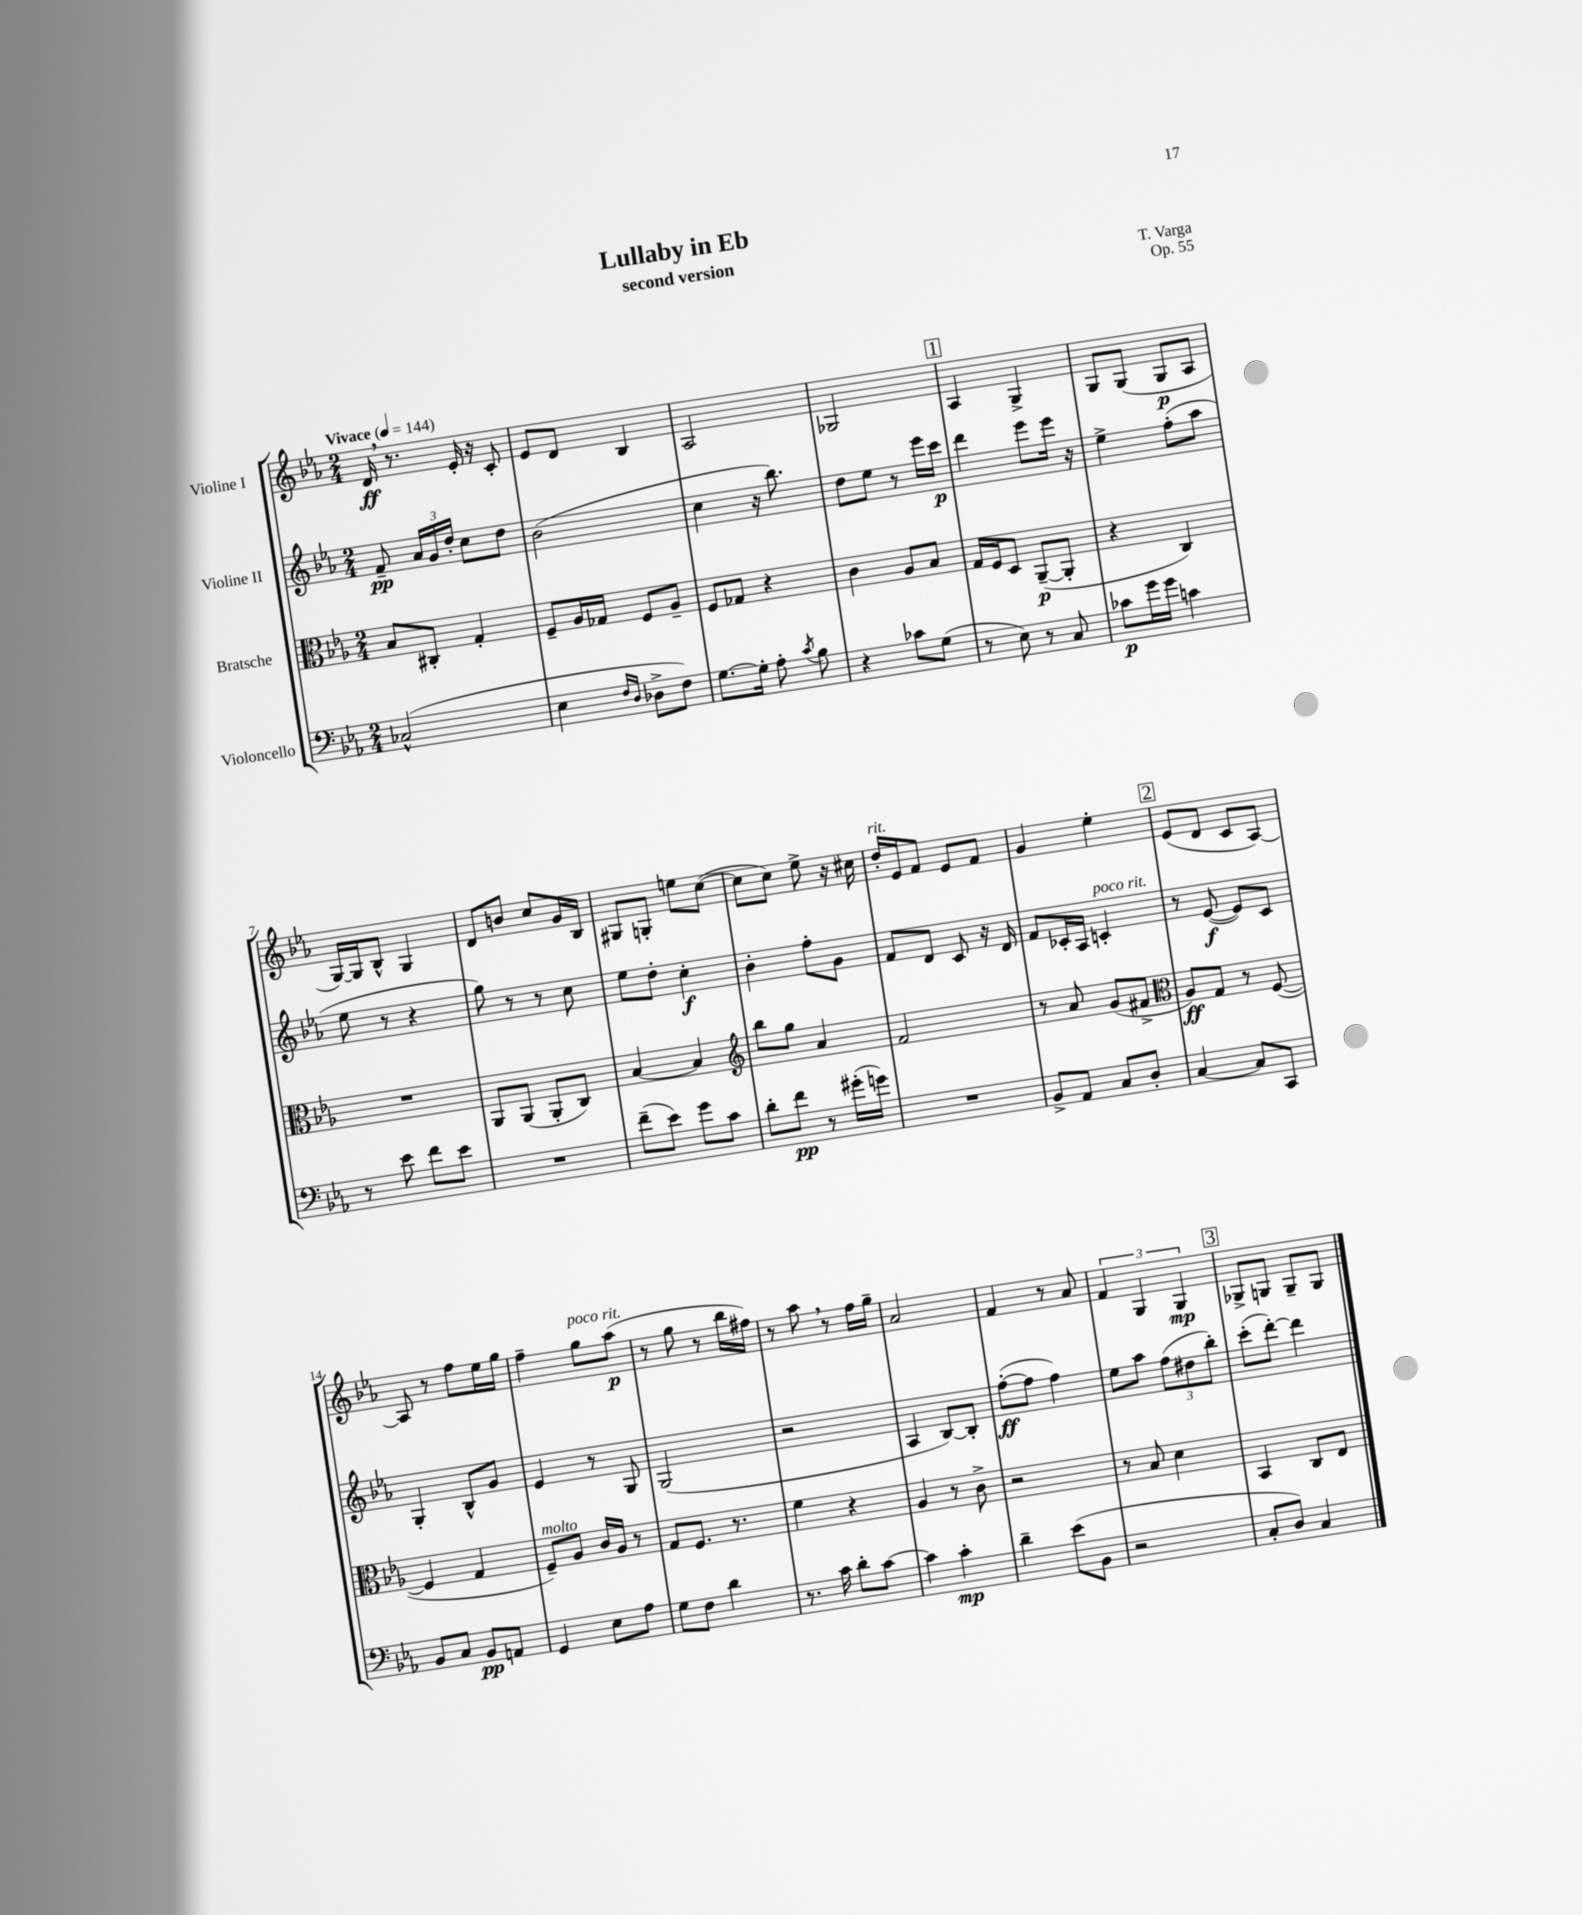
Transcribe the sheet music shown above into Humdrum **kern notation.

**kern	**kern	**kern	**kern
*staff4	*staff3	*staff2	*staff1
*clefF4	*clefC3	*clefG2	*clefG2
*k[b-e-a-]	*k[b-e-a-]	*k[b-e-a-]	*k[b-e-a-]
*M2/4	*M2/4	*M2/4	*M2/4
*MM144	*MM144	*MM144	*MM144
(2C-^^	8B-	8f~	16d
.	.	.	8.r
.	8C#'	24a-	.
.	.	24g	.
.	.	24dd'	.
.	4G'	8cc	16e-'
.	.	.	16r
.	.	8dd	8c'
=	=	=	=
4E-	8F~	(2b-	8e-
.	16A-	.	8d
.	16G-	.	.
16qqF	.	.	.
16qqD	.	.	.
8D-^	8F	.	4B-
8F)	8A-~	.	.
=	=	=	=
[8.G	8F	4cc	2A-
.	8G-	.	.
16G']	.	.	.
8A-'	4r	16r	.
.	.	8.bb-)	.
8qc	.	.	.
8B-	.	.	.
=	=	=	=
4r	4c	8dd	2G-
.	.	8ee-	.
8c-	8A-	8r	.
(8G	8B-	16eee-	.
.	.	16ccc	.
=	=	=	=
8r	16G	4ddd	4A-
.	16F	.	.
8E-)	8D	.	.
8r	([8AA-~	8eee-	4G^
8C	8AA-']	16eee-	.
.	.	16r	.
=	=	=	=
8c-	4r	4ee-^	8G
16g	.	.	(8G
16g	.	.	.
4c	4C)	(8ff'	8G
.	.	8aa-	8A-
=	=	=	=
8r	2r	8ee-	[16G)
.	.	.	16G]
8e-	.	8r	8B-^^
8f	.	4r	4G
8e-	.	.	.
=	=	=	=
2r	8AA-	8gg)	8d
.	(8AA-	8r	8b
.	8AA-'	8r	8cc
.	8C)	8cc	16g
.	.	.	16B-
=	=	=	=
(8f~	[4B-	8ee-	8G#
8e-)	.	8dd'	8G'
8g	4B-]	4cc'	8ee
8c	.	.	([8cc
=	=	=	=
*	*clefG2	*	*
8d'	8bb-	4b-'	8cc]
8f	8gg	.	8cc)
8r	4a-	8ff'	8ee-^
(16g#'	.	8g	16r
16g)	.	.	16cc#
=	=	=	=
2r	2f	8f	16dd'
.	.	.	16e-
.	.	8d	8f
.	.	8c	8e-
.	.	16r	8f
.	.	16d	.
=	=	=	=
8BB-^	8r	8f	4g
8AA-	8a-	16c-'	.
.	.	16A-	.
8C	(8g	4c'	4ee-'
8D'	8f#^	.	.
=	=	=	=
*	*clefC3	*	*
[4C	8A-)	8r	(8e-
.	8G	([8e-	8d
8C]	8r	8e-])	8c
8CC	([8F	8c	[8A-)
=	=	=	=
8BB-	4F]	4G'	8A-]
8C	.	.	8r
8BB-	4G	8B-^^	8ff
8AA	.	8g	16ee-
.	.	.	16gg
=	=	=	=
4GG	8F~)	4e-	4ff~
.	8A-	.	.
8E-	16c	8r	8gg
.	16A-	.	.
8A-	8r	8G	(8aa-
=	=	=	=
8G	8G	(2G	8r
8F	8.F	.	8gg
4d	.	.	8r
.	8.r	.	.
.	.	.	16bb-
.	.	.	16ff#)
=	=	=	=
8.r	4f	2r	8r
.	.	.	8aa-
16c	.	.	.
8d'	4r	.	8r
[8c	.	.	16ff
.	.	.	16gg~
=	=	=	=
4c]	4A-	4A-	2a-
4c'	8r	[8B-)	.
.	8c^	8B-']	.
=	=	=	=
4d~	2r	([8ff'	4f
.	.	8ff]	.
(8e-	.	4ff)	8r
8BB-	.	.	8a-
=	=	=	=
2r	8r	8ee-	6f
.	8B-	8aa-	.
.	.	.	6G
.	4d	(12ff	.
.	.	12dd#	6G
.	.	12bb-')	.
=	=	=	=
8C'	4BB-	(8ccc'	8G-^
8D)	.	[8ddd')	8G
4C	8C	4ddd]	8G~
.	8E-	.	8G
==	==	==	==
*-	*-	*-	*-
